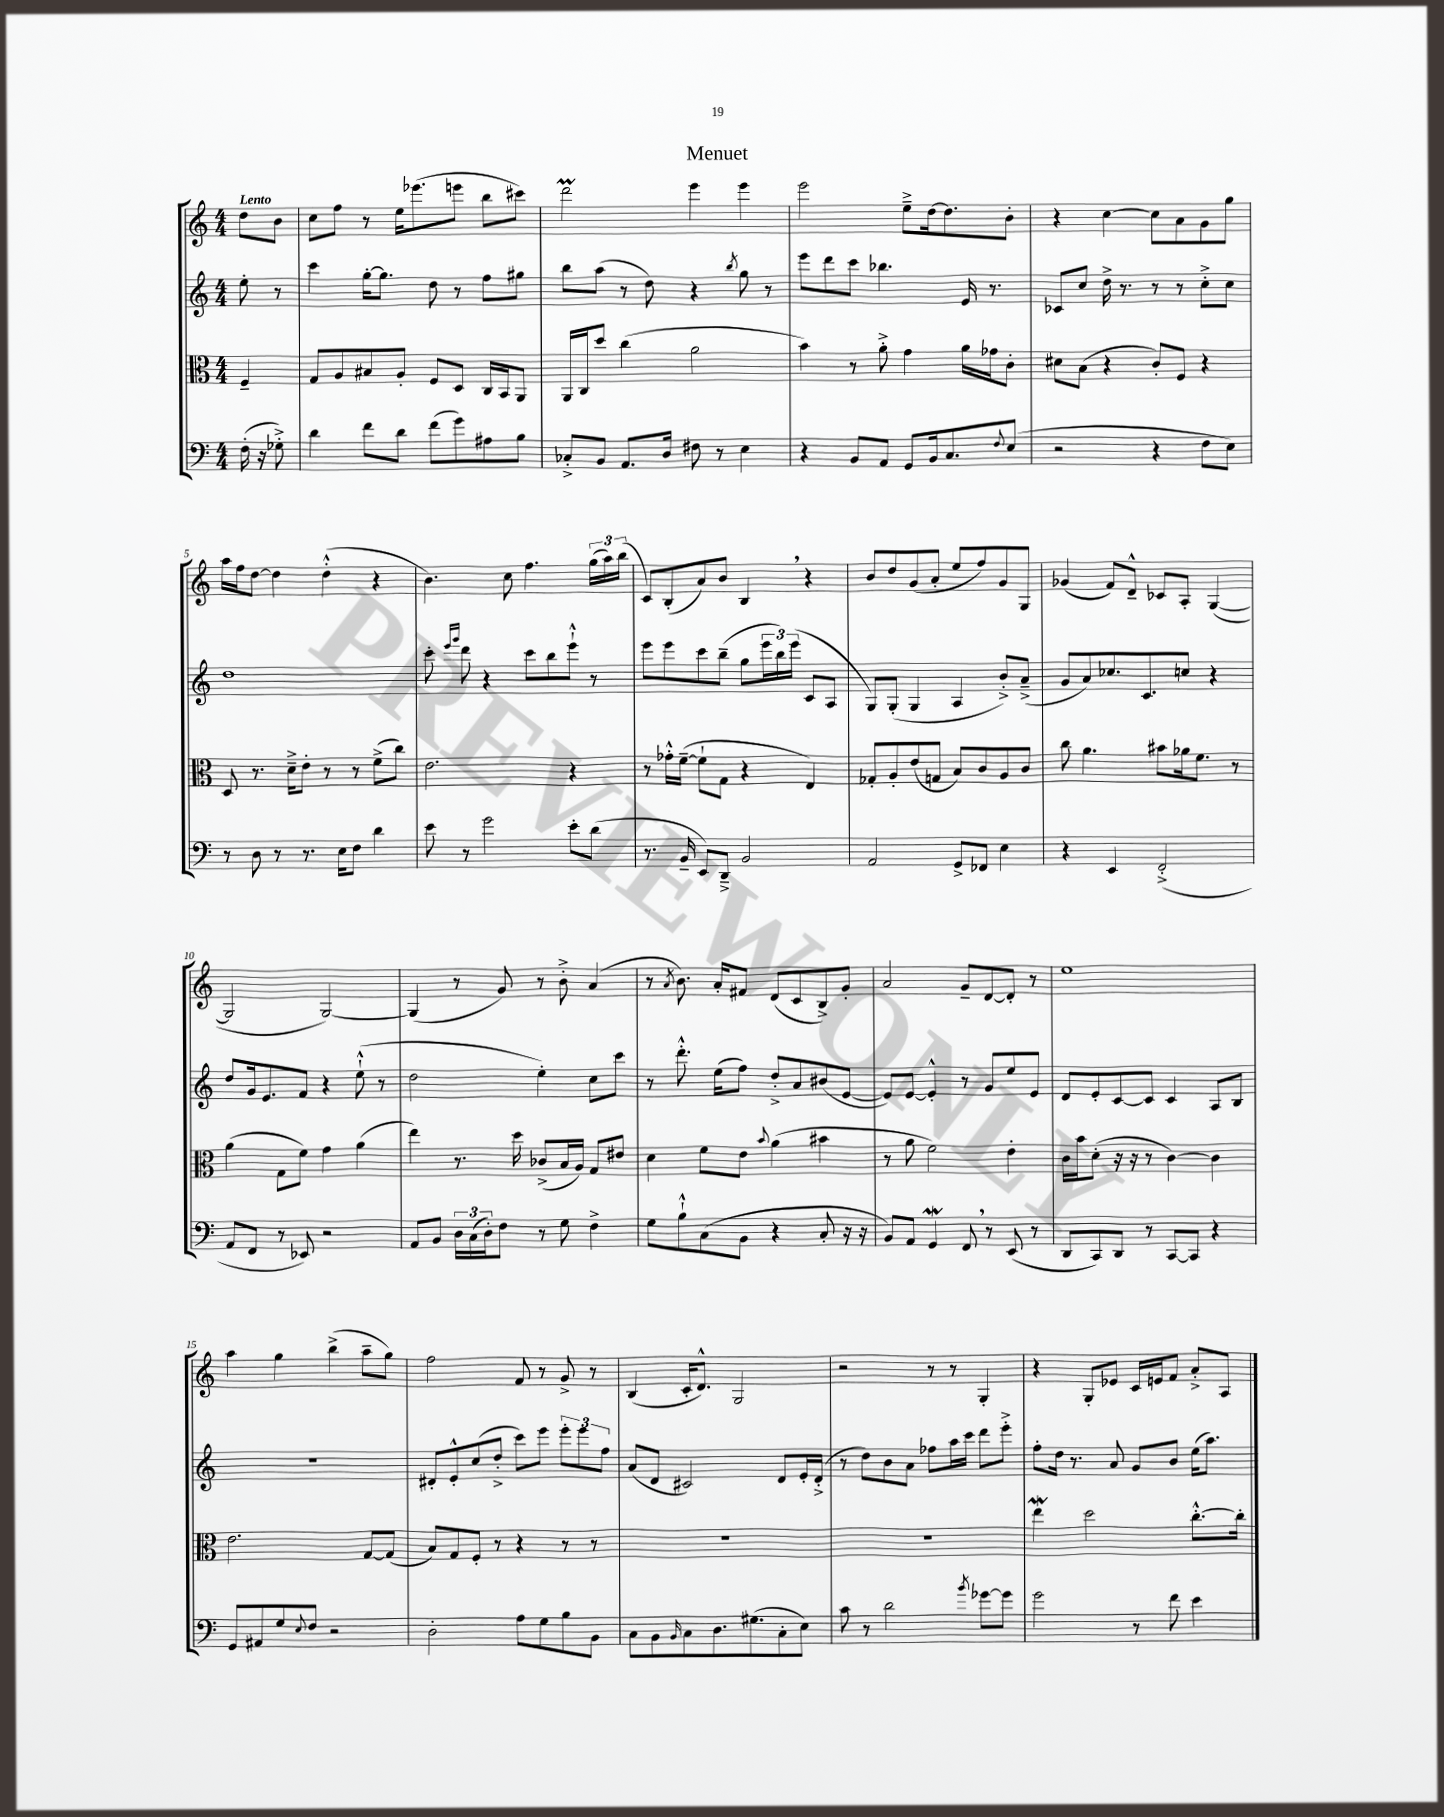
\header { title = "Menuet" }
<<
\new StaffGroup <<
\new Staff = "s0" {
    \clef treble \key c \major \numericTimeSignature \time 4/4 \partial 4 \tempo "Lento"
    d''8 b'8 |
    c''8 f''8 r8 e''16 ees'''8.( e'''8 b''8 cis'''8) |
    d'''2\prall e'''4 e'''4 |
    e'''2 e''8---> d''16~ d''8. b'8-. |
    r4 c''4~ c''8 a'8 g'8 g''8 |
    a''16 f''16 d''8~ d''4 d''4-.-^( r4 |
    b'4.) c''8 f''4. \tuplet 3/2 { g''16( a''16) b''16( } |
    c'8) b8-.( a'8) b'8 b4 \breathe r4 |
    b'8 d''8 g'8( a'8-. e''8 f''8) g'8 g8 |
    ges'4( f'8) d'8---^ ces'8 a8-. g4~( |
    g2 g2~) |
    g4( r8 g'8) r8 b'8-.-> a'4( |
    r8 \acciaccatura { a'8 } b'8.) a'16-. fis'8 d'8( c'8 b8->) g'8-. |
    a'2 g'8-- d'8~ d'8-. r8 |
    e''1 |
    a''4 g''4 b''4->( a''8-- g''8) |
    f''2 f'8 r8 g'8-> r8 |
    b4( c'16-. d'8.-^) g2 |
    r2 r8 r8 g4-. |
    r4 g8-. ees'8 c'16 e'16 f'8 a'8-.-> a8 \bar "|." |
}
\new Staff = "s1" {
    \clef treble \key c \major \numericTimeSignature \time 4/4 \partial 4
    e''8-. r8 |
    c'''4 g''16~-. g''8. d''8 r8 f''8 gis''8 |
    b''8 a''8( r8 d''8) r4 \acciaccatura { b''8 } g''8 r8 |
    e'''8 d'''8 c'''8 bes''4. e'16 r8. |
    ces'8 c''8 d''16-> r8. r8 r8 c''8-.-> c''8 |
    d''1 |
    c'''8-. \grace { e'''16 g'''16 } d'''8 r4 c'''8 b''8 e'''8-!-^ r8 |
    e'''8 e'''8 c'''8 b''8--( g''8 \tuplet 3/2 { e'''16 b''16) e'''16( } c'8 a8 |
    g8) g8-.( g4 a4 b'8-.->) a'8--->( |
    g'8 a'8) ces''8. c'8. c''8 r4 |
    d''8 g'16 e'8. f'8 r4 e''8-!-^( r8 |
    d''2 e''4-.) c''8 c'''8 |
    r8 d'''8.-.-^ e''16( f''8) d''8-.-> a'8 bis'8( e'8~ |
    e'8) e'8~ e'4-.-^ r8 g'8 e''8 e'8 |
    d'8 e'8-. c'8~ c'8 c'4 a8 b8 |
    r1 |
    dis'8-. e'8-.-^ c''8( d''8-.-> c'''8) e'''8 \tuplet 3/2 { e'''8-. e'''8 f''8 } |
    a'8( d'8 cis'2) d'8 e'16-. d'16-.->( |
    r8 d''8) b'8 a'8 fes''8 a''16 c'''16 d'''8 e'''8-.-> |
    f''8-. d''16 r8. a'8 g'8 b'8 e''16( a''8.) \bar "|." |
}
\new Staff = "s2" {
    \clef alto \key c \major \numericTimeSignature \time 4/4 \partial 4
    f4-- |
    g8 a8 bis8 a8-. f8 d8 c16 b,16 a,8 |
    a,16 c16 d''8 c''4( a'2 |
    b'4) r8 a'8-.-> g'4 a'16 ges'16 c'8-. |
    dis'8 b8( r4 c'8-.) f8 r4 |
    d8 r8. d'16---> e'8-. r8 r8 f'8->( c''8) |
    e'2. r4 |
    r8 ges'16-.-^ f'16~--( f'8-! g8 r4 e4) |
    ges8-. a8-. e'8( g8 b8) c'8 a8 c'8 |
    c''8 a'4. bis'8 aes'16 f'8. r8 |
    a'4( g8 f'8) g'4 a'4( |
    e''4) r8. d''16 ces'8->( b16 a16) g8 eis'8 |
    d'4 f'8 e'8 \appoggiatura { b'8 } a'4( bis'4 |
    r8 a'8 f'2) e'4-. |
    c'16 b'16 d'8-.( r16 r16 r8 c'4~) c'4 |
    e'2. g8~ g8( |
    b8) g8 f8-. r8 r4 r8 r8 |
    R1 |
    R1 |
    e''4\mordent d''2 c''8.~-.-^ c''16-. \bar "|." |
}
\new Staff = "s3" {
    \clef bass \key c \major \numericTimeSignature \time 4/4 \partial 4
    f16-.( r16 ges8-.->) |
    d'4 f'8 d'8 f'8( g'8) ais8 b8 |
    ces8-.-> b,8 a,8. d16 fis8 r8 e4 |
    r4 b,8 a,8 g,8 b,16 c8. \appoggiatura { f8 } e8( |
    r2 r4 f8 e8) |
    r8 d8 r8 r8. e16 f8 d'4 |
    e'8 r8 g'2 e'8-. d'8( |
    r8. b,16-- e,8) d,8---> b,2 |
    a,2 g,8-> fes,8 e4 |
    r4 e,4 f,2-.->( |
    a,8 f,8 r8 ees,8) r2 |
    a,8 b,8 \tuplet 3/2 { d16 c16( d16-.) } f8 r8 g8 f4-> |
    g8 b8-!-^ c8( b,8 r4 c8-. r16 r16 |
    b,8) a,8 g,4\mordent f,8 \breathe r8 e,8( r8 |
    d,8 c,8) d,8 r8 c,8~ c,8 r4 |
    g,8 ais,8 g8 \appoggiatura { e8 } f8 r2 |
    d2-. a8 g8 b8 b,8 |
    c8 b,8 \grace { b,16 } c8 d8. gis8.( c8-. e8) |
    c'8 r8 d'2 \acciaccatura { b'8 } ges'8~ ges'8 |
    g'2 r8 f'8 e'4 \bar "|." |
}
>>
>>
